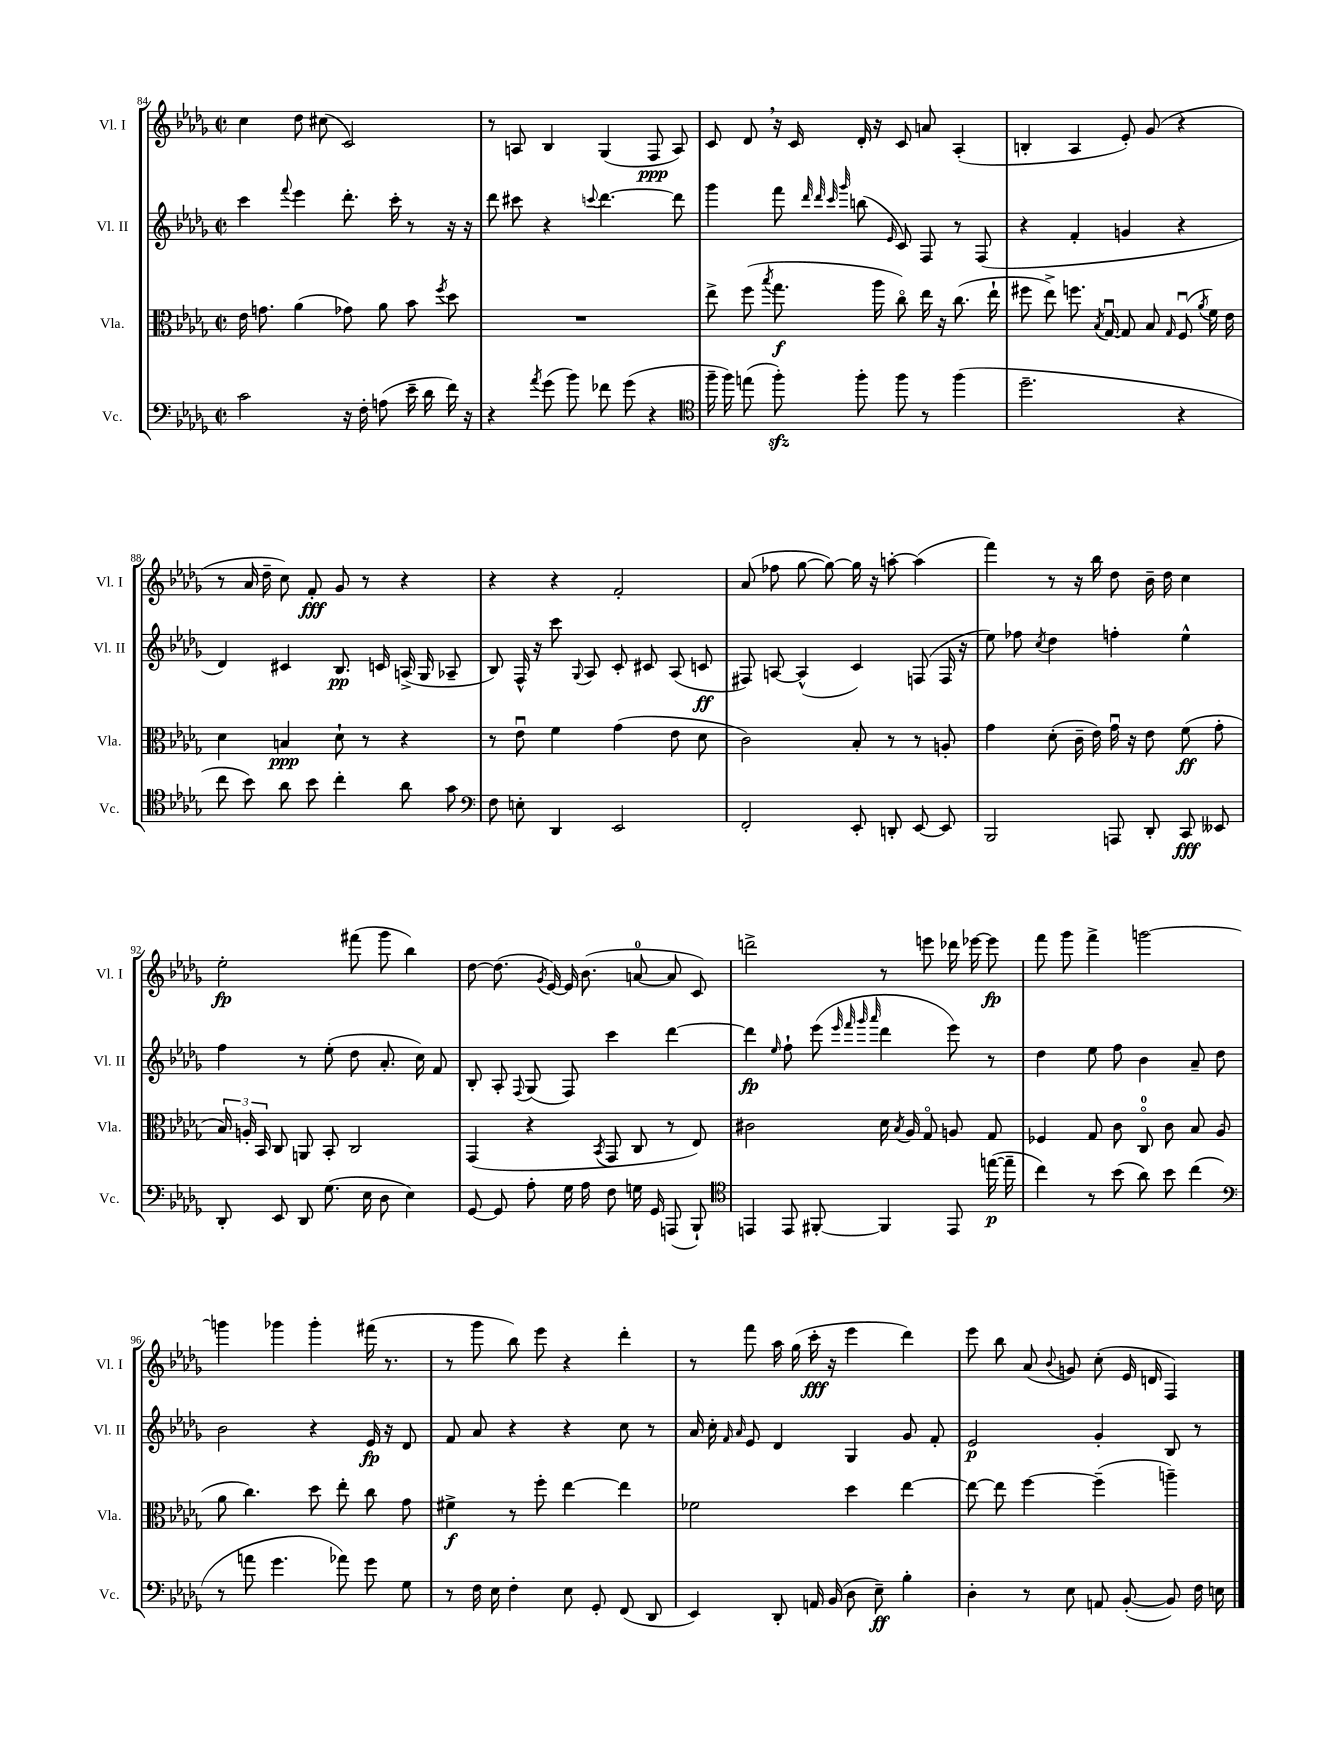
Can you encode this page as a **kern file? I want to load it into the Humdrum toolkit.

**kern	**dynam	**kern	**dynam	**kern	**dynam	**kern	**dynam
*part4	*part4	*part3	*part3	*part2	*part2	*part1	*part1
*staff4	*staff4	*staff3	*staff3	*staff2	*staff2	*staff1	*staff1
*I"Vc.	*	*I"Vla.	*	*I"Vl. II	*	*I"Vl. I	*
*I'Vc.	*	*I'Vla.	*	*I'Vl. II	*	*I'Vl. I	*
*clefF4	*	*clefC3	*	*clefG2	*	*clefG2	*
*k[b-e-a-d-g-]	*	*k[b-e-a-d-g-]	*	*k[b-e-a-d-g-]	*	*k[b-e-a-d-g-]	*
*M2/2	*	*M2/2	*	*M2/2	*	*M2/2	*
*met(c|)	*	*met(c|)	*	*met(c|)	*	*met(c|)	*
=84	=84	=84	=84	=84	=84	=84	=84
2c\	.	16e-\	.	4ccc\	.	4cc\	.
.	.	8.gn\	.	.	.	.	.
.	.	.	.	8qqfff/	.	.	.
.	.	(4a-\	.	4eee-\	.	8dd-\	.
.	.	.	.	.	.	(8cc#X\	.
16r	.	8g-X\)	.	8.ddd-'\	.	2c/)	.
16F'\	.	.	.	.	.	.	.
(8An\	.	8a-\	.	.	.	.	.
.	.	.	.	16ccc'\	.	.	.
16e-~\	.	8b-\	.	8r	.	.	.
16d-\	.	.	.	.	.	.	.
.	.	8qff/	.	.	.	.	.
16f\)	.	8dd-\	.	16r	.	.	.
16r	.	.	.	16r	.	.	.
=85	=85	=85	=85	=85	=85	=85	=85
4r	.	1r	.	8ddd-\	.	8r	.
.	.	.	.	8ccc#X\	.	8An/	.
8qa-/	.	.	.	.	.	.	.
(8g-\	.	.	.	4r	.	4B-/	.
8b-\)	.	.	.	.	.	.	.
.	.	.	.	8qqcccn/	.	.	.
8f-X\	.	.	.	[4.ddd-\	.	(4G-/	.
(8g-\	.	.	.	.	.	.	.
4r	.	.	.	.	.	8F/	ppp
.	.	.	.	8ddd-\]	.	8A/)	.
=86	=86	=86	=86	=86	=86	=86	=86
*clefC4	*	*	*	*	*	*	*
16ff~\	.	8ee-^\	.	4ggg-\	.	8c/	.
16ff\)	.	.	.	.	.	.	.
(8een\	.	(8ff\	.	.	.	8d-,/	.
.	.	8qbb-/	.	.	.	.	.
8ffzz'\)	.	8.gg-\	f	8fff\	.	16r	.
.	.	.	.	.	.	16c/	.
.	.	.	.	32qqddd-/	.	.	.
.	.	.	.	32qqddd-/	.	.	.
.	.	.	.	32qqccc/	.	.	.
.	.	.	.	32qqggg-/	.	.	.
8ff'\	.	.	.	(8bbn\	.	16d-'/	.
.	.	16aa-\	.	.	.	16r	.
.	.	.	.	16qqe-/	.	.	.
8ff\	.	8cc\)	.	8c/)	.	8c/	.
8r	.	16ee-\	.	8F/	.	8an/	.
.	.	16r	.	.	.	.	.
(4ff\	.	(8.cc\	.	8r	.	(4A-'/	.
.	.	.	.	(8F/	.	.	.
.	.	16ee-`\	.	.	.	.	.
=87	=87	=87	=87	=87	=87	=87	=87
2.dd-~\	.	8ff#X\	.	4r	.	4Bn'/	.
.	.	8ee-^\)	.	.	.	.	.
.	.	8.ffn\	.	4f'/	.	4A-/	.
.	.	8qB-/	.	.	.	.	.
.	.	[16G-u/	.	.	.	.	.
.	.	8G-/]	.	4gn/	.	8e-'/)	.
.	.	8B-/	.	.	.	(8g-/	.
.	.	16qqG-/	.	.	.	.	.
4r	.	(8Fu/	.	4r	.	4r	.
.	.	8qa-/	.	.	.	.	.
.	.	16f\)	.	.	.	.	.
.	.	16e-\	.	.	.	.	.
!!LO:LB:g=z
=88	=88	=88	=88	=88	=88	=88	=88
8cc\	.	4d-\	.	4d-/)	.	8r	.
8b-\)	.	.	.	.	.	16a-/	.
.	.	.	.	.	.	16dd-~\	.
8a-\	.	4Bn/	ppp	4c#X/	.	8cc\)	.
8b-\	.	.	.	.	.	8f'/	fff
4cc'\	.	8d-`\	.	8.B-/	pp	8g-/	.
.	.	8r	.	.	.	8r	.
.	.	.	.	16cn/	.	.	.
8a-\	.	4r	.	(16An^/	.	4r	.
.	.	.	.	16G-/	.	.	.
8g-\	.	.	.	8A-X~/	.	.	.
=89	=89	=89	=89	=89	=89	=89	=89
*clefF4	*	*	*	*	*	*	*
8F\	.	8r	.	8B-/)	.	4r	.
8En'\	.	8e-u\	.	16F^^/	.	.	.
.	.	.	.	16r	.	.	.
4DD-/	.	4f\	.	8ccc\	.	4r	.
.	.	.	.	8qqG-/	.	.	.
.	.	.	.	8A-/	.	.	.
2EE-/	.	(4g-\	.	8c'/	.	2f'/	.
.	.	.	.	8c#X/	.	.	.
.	.	8e-\	.	(8A-/	.	.	.
.	.	8d-\	.	8cn/	ff	.	.
=90	=90	=90	=90	=90	=90	=90	=90
2FF'/	.	2c\)	.	8F#X/)	.	(8a-/	.
.	.	.	.	[8An/	.	8ff-X\	.
.	.	.	.	(4A^^/]	.	[8gg-\	.
.	.	.	.	.	.	8gg-\_)	.
8EE-'/	.	8B-'/	.	4c/)	.	16gg-\]	.
.	.	.	.	.	.	16r	.
8DDn'/	.	8r	.	.	.	[8aan'\	.
[8EE-/	.	8r	.	(8Fn/	.	(4aa\]	.
8EE-/]	.	8An'/	.	16F/	.	.	.
.	.	.	.	16r	.	.	.
=91	=91	=91	=91	=91	=91	=91	=91
2BBB-/	.	4g-\	.	8ee-\)	.	4fff\)	.
.	.	.	.	8ff-X\	.	.	.
.	.	.	.	8qcc/	.	.	.
.	.	(8d-'\	.	4dd-\	.	8r	.
.	.	16c~\	.	.	.	16r	.
.	.	16e-\)	.	.	.	16bb-\	.
8AAAn/	.	16g-u\	.	4ffn'\	.	8dd-\	.
.	.	16r	.	.	.	.	.
8DD-'/	.	8e-\	.	.	.	16b-~\	.
.	.	.	.	.	.	16dd-\	.
8CC/	fff	(8f\	ff	4ee-^^\	.	4cc\	.
8EE--X/	.	8g-'\	.	.	.	.	.
!!LO:LB:g=z
=92	=92	=92	=92	=92	=92	=92	=92
8DD-'/	.	24B-/)	.	4ff\	.	2ee-'\	fp
.	.	24An'/	.	.	.	.	.
.	.	24BB-/	.	.	.	.	.
8EE-/	.	8C/	.	.	.	.	.
8DD-/	.	8AAn/	.	8r	.	.	.
(8.G-\	.	8BB-'/	.	(8ee-'\	.	.	.
.	.	2C/	.	8dd-\	.	(8fff#X\	.
16E-\	.	.	.	.	.	.	.
8D-\	.	.	.	8.a-'/	.	8ggg-\	.
4E-\)	.	.	.	.	.	4bb-\)	.
.	.	.	.	16cc\)	.	.	.
.	.	.	.	8f/	.	.	.
=93	=93	=93	=93	=93	=93	=93	=93
[8GG-/	.	(4GG-/	.	8B-'/	.	[8dd-\	.
8GG-/]	.	.	.	8A-'/	.	(8.dd-\]	.
.	.	.	.	8qqF/	.	.	.
8A-'\	.	4r	.	(8G-/	.	.	.
.	.	.	.	.	.	8qg-/	.
.	.	.	.	.	.	[16e-/)	.
16G-\	.	.	.	8F/)	.	16e-/]	.
16A-\	.	.	.	.	.	(8.b-\	.
.	.	8qBB-/	.	.	.	.	.
8F\	.	8GG-/	.	4ccc\	.	.	.
16Gn\	.	8C/	.	.	.	[8an/	.
16GG-/	.	.	.	.	.	.	.
(8AAAn/	.	8r	.	[4ddd-\	.	8a/]	.
8BBB-`/)	.	8E-/)	.	.	.	8c/)	.
=94	=94	=94	=94	=94	=94	=94	=94
*clefC4	*	*	*	*	*	*	*
4EEn/	.	2c#X\	.	4ddd-\]	fp	2dddn^\	.
.	.	.	.	16qqee-/	.	.	.
8EE/	.	.	.	8ff`\	.	.	.
[8FF#X'/	.	.	.	(8eee-\	.	.	.
.	.	.	.	32qqeee-/	.	.	.
.	.	.	.	32qqfff/	.	.	.
.	.	.	.	32qqggg-/	.	.	.
.	.	.	.	32qqaaa-/	.	.	.
4FF#/]	.	16d-\	.	4ddd-\	.	8r	.
.	.	8qB-/	.	.	.	.	.
.	.	16A-/	.	.	.	.	.
.	.	8G-/	.	.	.	8eeen\	.
8EE/	.	8An/	.	8eee-\)	.	16ddd-X\	.
.	.	.	.	.	.	[16eee-X\	.
([16een\	p	8G-/	.	8r	.	8eee-\]	fp
16ee~\]	.	.	.	.	.	.	.
=95	=95	=95	=95	=95	=95	=95	=95
4cc\)	.	4F-X/	.	4dd-\	.	8fff\	.
.	.	.	.	.	.	8ggg-\	.
8r	.	8G-/	.	8ee-\	.	4fff^\	.
(8b-\	.	8c\	.	8ff\	.	.	.
8a-\)	.	8C/	.	4b-\	.	[2gggn\	.
8b-\	.	8c\	.	.	.	.	.
(4cc\	.	8B-/	.	8a-~/	.	.	.
.	.	(8A-/	.	8dd-\	.	.	.
!!LO:LB:g=z
=96	=96	=96	=96	=96	=96	=96	=96
*clefF4	*	*	*	*	*	*	*
8r	.	8a-\	.	2b-\	.	4gggn\]	.
8an\	.	4.cc\)	.	.	.	.	.
4.g-\	.	.	.	.	.	4ggg-X\	.
.	.	8dd-\	.	4r	.	4ggg-'\	.
8a-X\)	.	8ee-'\	.	.	.	.	.
8g-\	.	8cc\	.	16e-/	fp	(16fff#X\	.
.	.	.	.	16r	.	8.r	.
8G-\	.	8g-\	.	8d-/	.	.	.
=97	=97	=97	=97	=97	=97	=97	=97
8r	.	4f#X^\	f	8f/	.	8r	.
16F\	.	.	.	8a-/	.	8ggg-\	.
16E-\	.	.	.	.	.	.	.
4F'\	.	8r	.	4r	.	8bb-\)	.
.	.	8ff'\	.	.	.	8eee-\	.
8E-\	.	[4ee-\	.	4r	.	4r	.
8GG-'/	.	.	.	.	.	.	.
(8FF/	.	4ee-\]	.	8cc\	.	4ddd-'\	.
8DD-/	.	.	.	8r	.	.	.
=98	=98	=98	=98	=98	=98	=98	=98
4EE-/)	.	2f-X\	.	16a-/	.	8r	.
.	.	.	.	16cc'\	.	.	.
.	.	.	.	16qqf/	.	.	.
.	.	.	.	16qqa-/	.	.	.
.	.	.	.	8e-/	.	8fff\	.
8DD-'/	.	.	.	4d-/	.	16aa-\	.
.	.	.	.	.	.	(16gg-\	.
16AAn/	.	.	.	.	.	16ccc'\	fff
(16BB-/	.	.	.	.	.	16r	.
8D-\	.	4dd-\	.	4G-/	.	4eee-\	.
8E-~\)	ff	.	.	.	.	.	.
4B-'\	.	[4ee-\	.	8g-/	.	4ddd-\)	.
.	.	.	.	8f'/	.	.	.
=99	=99	=99	=99	=99	=99	=99	=99
4D-'\	.	8ee-\_	.	2e-/	p	8eee-\	.
.	.	8ee-\]	.	.	.	8bb-\	.
8r	.	[4ff\	.	.	.	(8a-/	.
.	.	.	.	.	.	8qqb-/	.
8E-\	.	.	.	.	.	8gn/)	.
8AAn/	.	(4ff~\]	.	4g-'/	.	(8cc'\	.
([8BB-'/	.	.	.	.	.	16e-/	.
.	.	.	.	.	.	16dn/	.
8BB-/])	.	4aan~\)	.	8B-/	.	4F/)	.
16F\	.	.	.	8r	.	.	.
16En\	.	.	.	.	.	.	.
==	==	==	==	==	==	==	==
*-	*-	*-	*-	*-	*-	*-	*-
